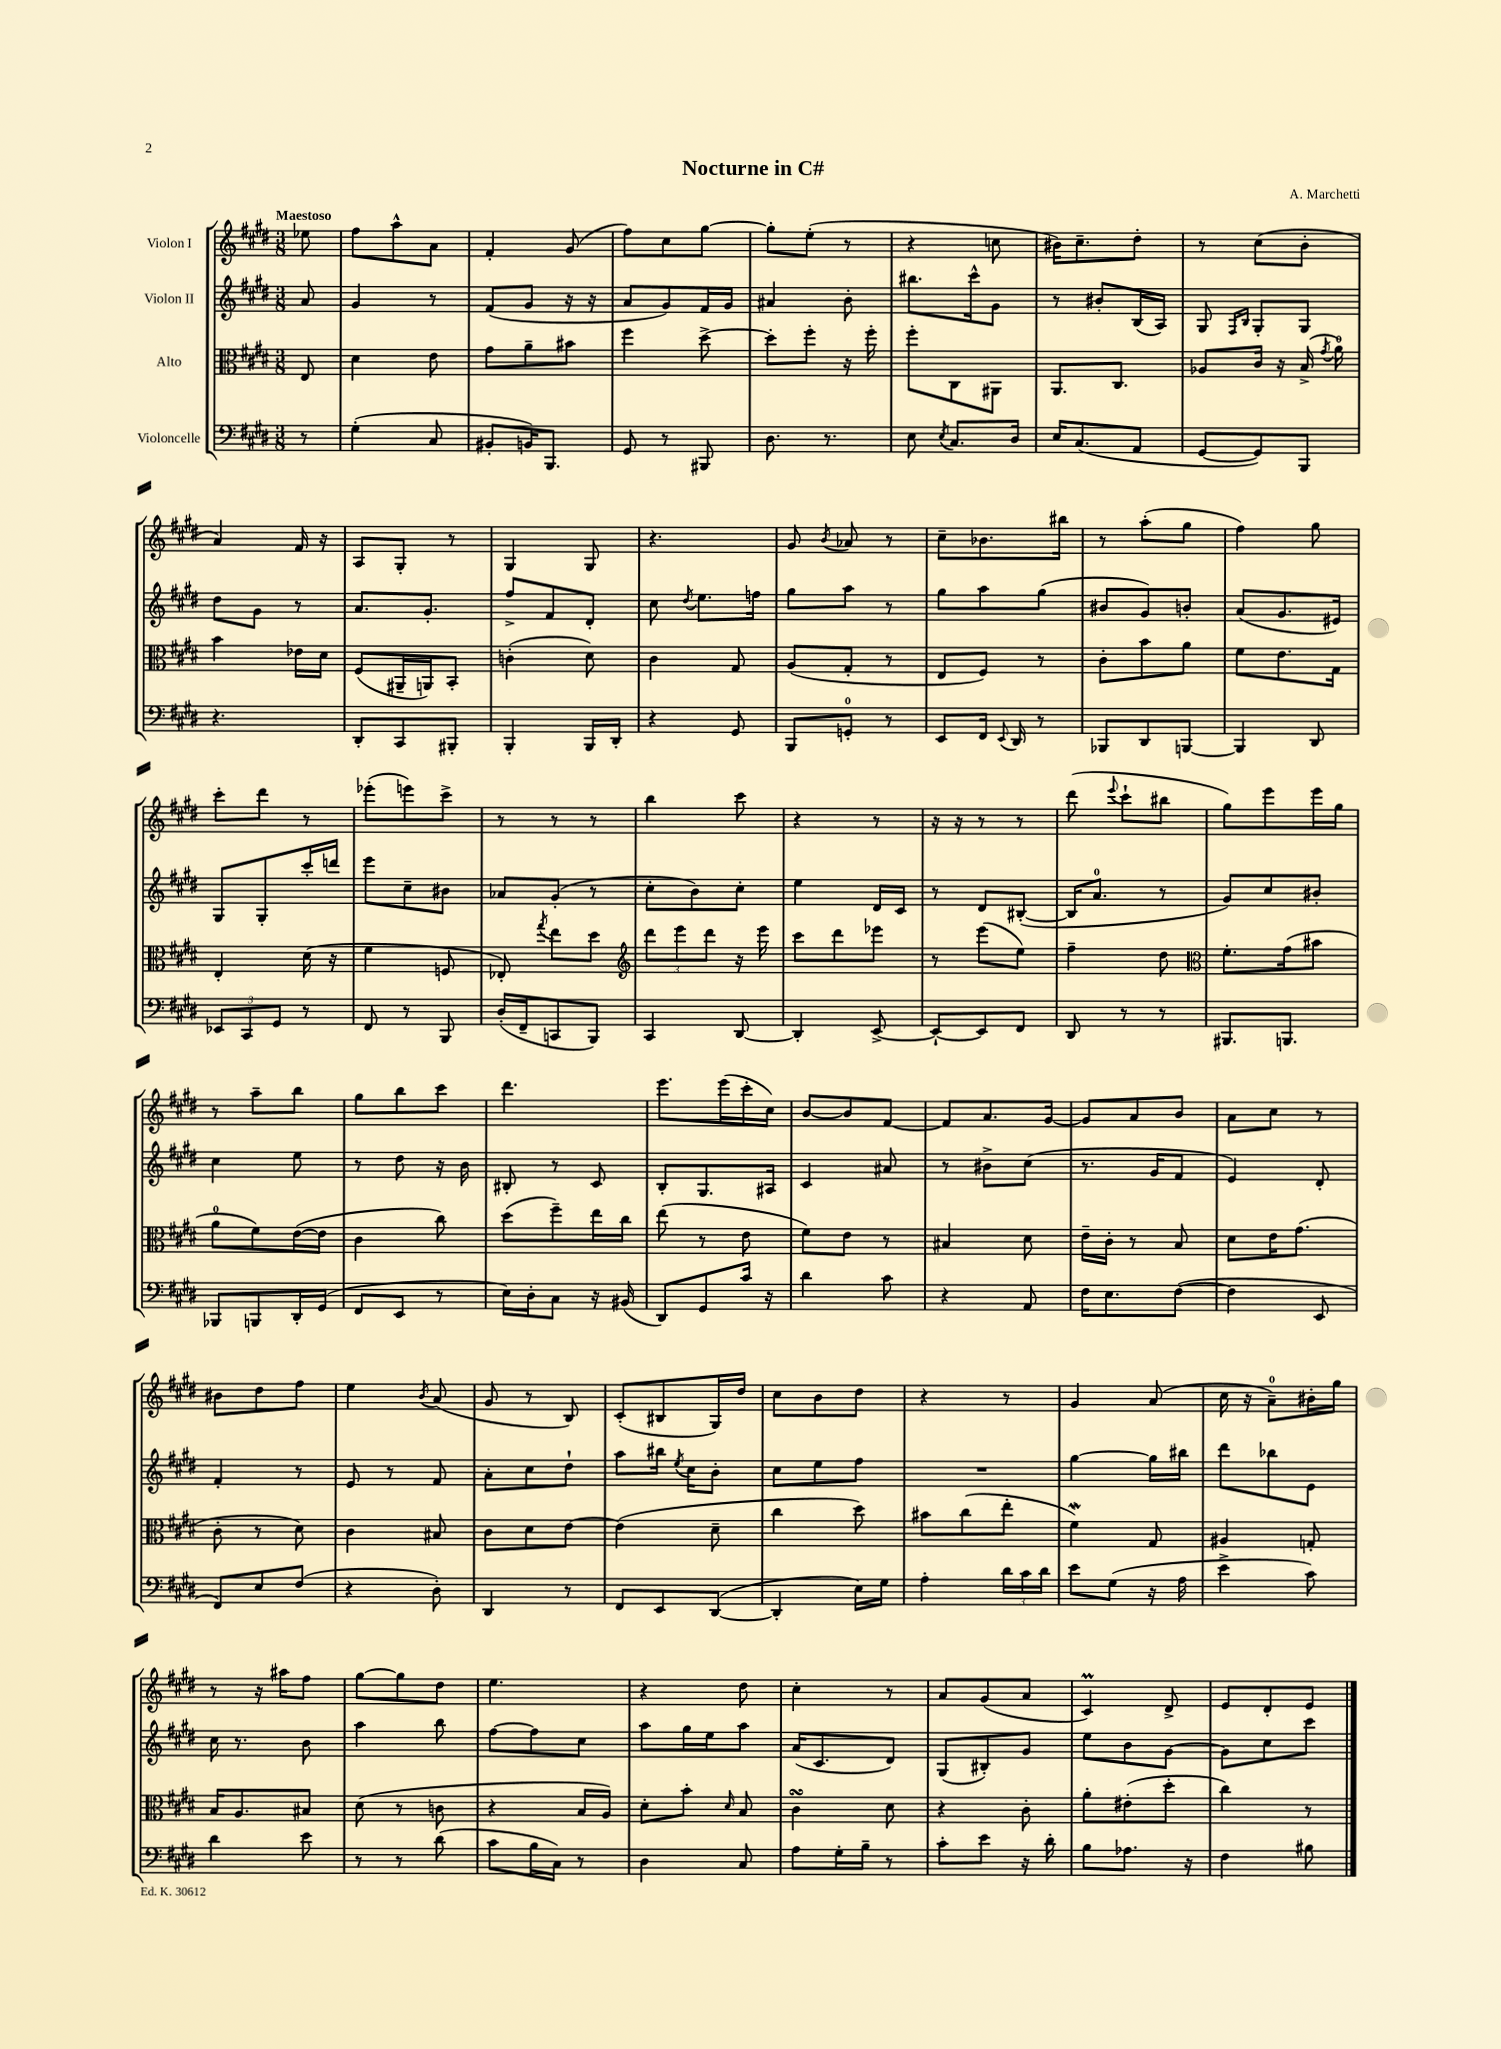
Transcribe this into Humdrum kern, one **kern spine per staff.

**kern	**kern	**kern	**kern
*part4	*part3	*part2	*part1
*staff4	*staff3	*staff2	*staff1
*I"Violoncelle	*I"Alto	*I"Violon II	*I"Violon I
*clefF4	*clefC3	*clefG2	*clefG2
*k[f#c#g#d#]	*k[f#c#g#d#]	*k[f#c#g#d#]	*k[f#c#g#d#]
*M3/8	*M3/8	*M3/8	*M3/8
=	=	=	=
!	!	!	!LO:TX:a:B:t=Maestoso
8r	8E/	8a/	8ee-X\
=1	=1	=1	=1
(4G#'\	4d#\	4g#/	8ff#\L
.	.	.	8aa^^\
8C#/	8e\	8r	8a\J
=2	=2	=2	=2
8BB#X'/L	8g#\L	(8f#/L	4f#'/
16BBn/K)	8a~\	8g#/J	.
8.BBB/J	.	.	.
.	8b#X\J	16r	(8g#/
.	.	16r	.
=3	=3	=3	=3
8GG#/	4ff#\	8a/L	8ff#\L)
8r	.	8g#/)	8cc#\
8BBB#X/	[8dd#^\	16f#/L	[8gg#\J
.	.	16g#/JJ	.
=4	=4	=4	=4
8.D#\	8dd#'\L]	4a#X/	8gg#'\L]
.	8ff#'\J	.	(8ee'\J
8.r	.	.	.
.	16r	8b'\	8r
.	16ff#'\	.	.
=5	=5	=5	=5
8E\	8ff#'\L	8.bb#X\L	4r
8qE/	.	.	.
8.C#/L	8C#\	.	.
.	.	16ccc#^^\k	.
.	8AA#X\J	8g#\J	8ccn\
16D#/Jk	.	.	.
=6	=6	=6	=6
16E/KL	8.AA/L	8r	16b#X\KL)
(8.C#/	.	.	8.cc#~\
.	.	8b#X'/L	.
.	8.C#/J	.	.
8AA/J	.	(16B/L	8dd#'\J
.	.	16A/JJ)	.
=7	=7	=7	=7
[8GG#/L	8A-X/L	8G#/	8r
.	.	16qqF#/LL	.
.	.	16qqB/JJ	.
8GG#/])	16c#/Jk	8G#'/L	(8cc#\L
.	16r	.	.
8BBB/J	(16B^/	8G#/J	8b'\J
.	8qg#/	.	.
.	16a\)	.	.
!!LO:LB:g=z
=8	=8	=8	=8
4.r	4b\	8dd#\L	4a/)
.	.	8g#\J	.
.	16e-X\LL	8r	16f#/
.	16d#\JJ	.	16r
=9	=9	=9	=9
8DD#'/L	(8F#/L	8.a/L	8A/L
8CC#/	16AA#X~/L	.	8G#'/J
.	16AAn/J)	8.g#'/J	.
8BBB#X'/J	8BB'/J	.	8r
=10	=10	=10	=10
4BBB'/	(4cn'\	8ff#^/L	4G#/
.	.	8f#/	.
16BBB/LL	8d#\)	8d#'/J	8G#/
16DD#'/JJ	.	.	.
=11	=11	=11	=11
4r	4c#\	8cc#\	4.r
.	.	8qdd#/	.
.	.	8.ee\L	.
8GG#/	8G#/	.	.
.	.	16ffn\Jk	.
=12	=12	=12	=12
8BBB/L	(8A/L	8gg#\L	8g#/
.	.	.	8qb/
8GGn'/J	8G#'/J	8aa\J	8a-X/
8r	8r	8r	8r
=13	=13	=13	=13
8EE/L	8E/L	8gg#\L	8cc#~\L
16FF#/Jk	8F#/J)	8aa\	8.b-X\
8qqEE/	.	.	.
16DD#/	.	.	.
8r	8r	(8gg#\J	.
.	.	.	16bb#X\Jk
=14	=14	=14	=14
8BBB-X/L	8c#'\L	8b#X/L	8r
8DD#/	8b\	8g#/)	(8aa'\L
[8BBBn/J	8a\J	8bn'/J	8gg#\J
=15	=15	=15	=15
4BBB/]	8f#\L	(8a/L	4ff#\)
.	8.e\	8.g#/	.
8DD#/	.	.	8gg#\
.	16G#\Jk	16e#X/Jk)	.
!!LO:LB:g=z
=16	=16	=16	=16
12EE-X/L	4E'/	8G#/L	8ccc#'\L
12CC#/	.	.	.
.	.	8G#'/	8ddd#\J
12GG#/J	.	.	.
8r	(16d#\	16ccc#'/L	8r
.	16r	16dddn/JJ	.
=17	=17	=17	=17
8FF#/	4f#\	8eee\L	(8eee-X'\L
8r	.	8cc#~\	8eeen\)
8BBB/	8Fn/	8b#X\J	8ccc#^\J
=18	=18	=18	=18
(16D#'/LL	8E-X'/)	8a-X/L	8r
16FF#~/J	.	.	.
.	8qgg#/	.	.
8CCn/	8ee\L	(8g#'/J	8r
8BBB/J)	8dd#\J	8r	8r
=19	=19	=19	=19
*	*clefG2	*	*
4CC#/	12ddd#\L	8cc#'\L	4bb\
.	12eee\	.	.
.	.	8b\)	.
.	12ddd#\J	.	.
[8DD#/	16r	8cc#'\J	8ccc#\
.	16eee\	.	.
=20	=20	=20	=20
4DD#'/]	8ccc#\L	4ee\	4r
.	8ddd#\	.	.
[8EE^/	8eee-X\J	16d#/LL	8r
.	.	16c#/JJ	.
=21	=21	=21	=21
8EE`/L_	8r	8r	16r
.	.	.	16r
8EE/]	(8eee\L	8d#/L	8r
8FF#/J	8ee\J)	([8B#X'/J	8r
=22	=22	=22	=22
8DD#/	4ff#~\	16B#/KL]	(8ddd#\
.	.	8.a/J	.
.	.	.	8qqeee/
8r	.	.	8ccc#`\L
8r	8dd#\	8r	8bb#X\J
=23	=23	=23	=23
*	*clefC3	*	*
8.BBB#X/L	8.f#'\L	8g#/L)	8gg#\L)
.	.	8cc#/	8eee\
8.BBBn/J	(16g#\k	.	.
.	8b#X\J	8b#X'/J	16eee\L
.	.	.	16gg#\JJ
!!LO:LB:g=z
=24	=24	=24	=24
8BBB-X/L	8a\L	4cc#\	8r
8BBBn/	8f#\)	.	8aa~\L
16DD#'/L	([16e\L	8ee\	8bb\J
(16GG#/JJ	16e\JJ]	.	.
=25	=25	=25	=25
8FF#/L	4c#\	8r	8gg#\L
8EE/J	.	8dd#\	8bb\
8r	8cc#\)	16r	8ccc#\J
.	.	16b\	.
=26	=26	=26	=26
16E\LL)	(8dd#\L	8B#X'/	4.ddd#\
16D#'\J	.	.	.
8C#\J	8ff#~\)	8r	.
16r	16ee\L	8c#/	.
(16BB#X/	16cc#\JJ	.	.
=27	=27	=27	=27
8DD#/L)	(8ee\	8B'/L	8.eee\L
8GG#/	8r	8.G#/	.
.	.	.	(16eee\L
16c#/Jk	8e\	.	16ccc#'\
16r	.	16A#X/Jk	16cc#\JJ)
=28	=28	=28	=28
4d#\	8f#\L)	4c#/	[8b/L
.	8e\J	.	8b/]
8c#\	8r	8a#X/	[8f#/J
=29	=29	=29	=29
4r	4B#X/	8r	8f#/L]
.	.	8b#X^\L	8.a/
8AA/	8d#\	(8cc#\J	.
.	.	.	[16g#/Jk
=30	=30	=30	=30
16F#\KL	16e~\LL	8.r	8g#/L]
8.E\	16c#'\JJ	.	.
.	8r	.	8a/
.	.	16g#/KL	.
([8F#\J	8B/	8f#/J	8b/J
=31	=31	=31	=31
4F#\]	8d#\L	4e/)	8a\L
.	16e\K	.	8cc#\J
.	(8.g#\J	.	.
8EE/	.	8d#'/	8r
!!LO:LB:g=z
=32	=32	=32	=32
8FF#/L)	8c#'\	4f#'/	8b#X\L
8E/	8r	.	8dd#\
(8F#/J	8d#\)	8r	8ff#\J
=33	=33	=33	=33
4r	4c#\	8e/	4ee\
.	.	8r	.
.	.	.	8qb/
8D#'\)	8B#X/	8f#/	(8a/
=34	=34	=34	=34
4DD#/	8c#\L	8a'\L	8g#/
.	8d#\	8cc#\	8r
8r	[8e\J	8dd#`\J	8B/)
=35	=35	=35	=35
8FF#/L	(4e\]	8aa\L	(8c#'/L
8EE/	.	16bb#X\Jk	8B#X/
.	.	8qee/	.
.	.	16cc#\KL	.
([8DD#/J	8d#~\	8b'\J	16G#/L)
.	.	.	16dd#/JJ
=36	=36	=36	=36
4DD#'/]	4cc#\	8cc#\L	8cc#\L
.	.	8ee\	8b\
16E\LL)	8dd#\)	8ff#\J	8dd#\J
16G#\JJ	.	.	.
=37	=37	=37	=37
4A'\	8b#X\L	4.r	4r
.	(8cc#\	.	.
24d#\LL	8ee'\J	.	8r
24c#\	.	.	.
24d#\JJ	.	.	.
=38	=38	=38	=38
8e\L	4f#W\)	[4gg#\	4g#/
(8G#\J	.	.	.
16r	8G#/	16gg#\LL]	(8a/
16A\	.	16bb#X\JJ	.
=39	=39	=39	=39
4e^\	4A#X/	8ddd#\L	16cc#\
.	.	.	16r
.	.	8bb-X\	8a~\L)
8c#\)	8Gn'/	8e\J	16b#X'\L
.	.	.	16gg#\JJ
!!LO:LB:g=z
=40	=40	=40	=40
4d#\	16B/KL	16cc#\	8r
.	8.A/	8.r	.
.	.	.	16r
.	.	.	16aa#X\KL
8e\	8B#X/J	8b\	8ff#\J
=41	=41	=41	=41
8r	(8d#\	4aa\	[8gg#\L
8r	8r	.	8gg#\]
(8d#\	8cn\	8bb\	8dd#\J
=42	=42	=42	=42
8c#\L	4r	[8ff#\L	4.ee\
16B\L	.	8ff#\]	.
16C#\JJ)	.	.	.
8r	16B/LL	8cc#\J	.
.	16A/JJ)	.	.
=43	=43	=43	=43
4D#\	8d#'\L	8aa\L	4r
.	8b'\J	16gg#\L	.
.	.	16ee\J	.
.	16qqd#/	.	.
8C#/	8B/	8aa\J	8dd#\
=44	=44	=44	=44
8A\L	4c#sSSS\	(16a/KL	4cc#'\
.	.	8.c#/	.
16G#'\L	.	.	.
16B~\JJ	.	.	.
8r	8d#\	8d#/J)	8r
=45	=45	=45	=45
8c#'\L	4r	(8G#/L	8a/L
8e\J	.	8B#X'/)	(8g#/
16r	8c#'\	8g#/J	8a/J
16d#'\	.	.	.
=46	=46	=46	=46
8B\L	8a'\L	8ee\L	4c#M/)
8.A-X\J	(8e#X'\	8b\	.
.	8dd#'\J	[8g#\J	8d#^/
16r	.	.	.
=47	=47	=47	=47
4F#\	4cc#\)	8g#\L]	8e/L
.	.	8cc#\	8d#'/
8B#X\	8r	8ccc#\J	8e/J
==	==	==	==
*-	*-	*-	*-
